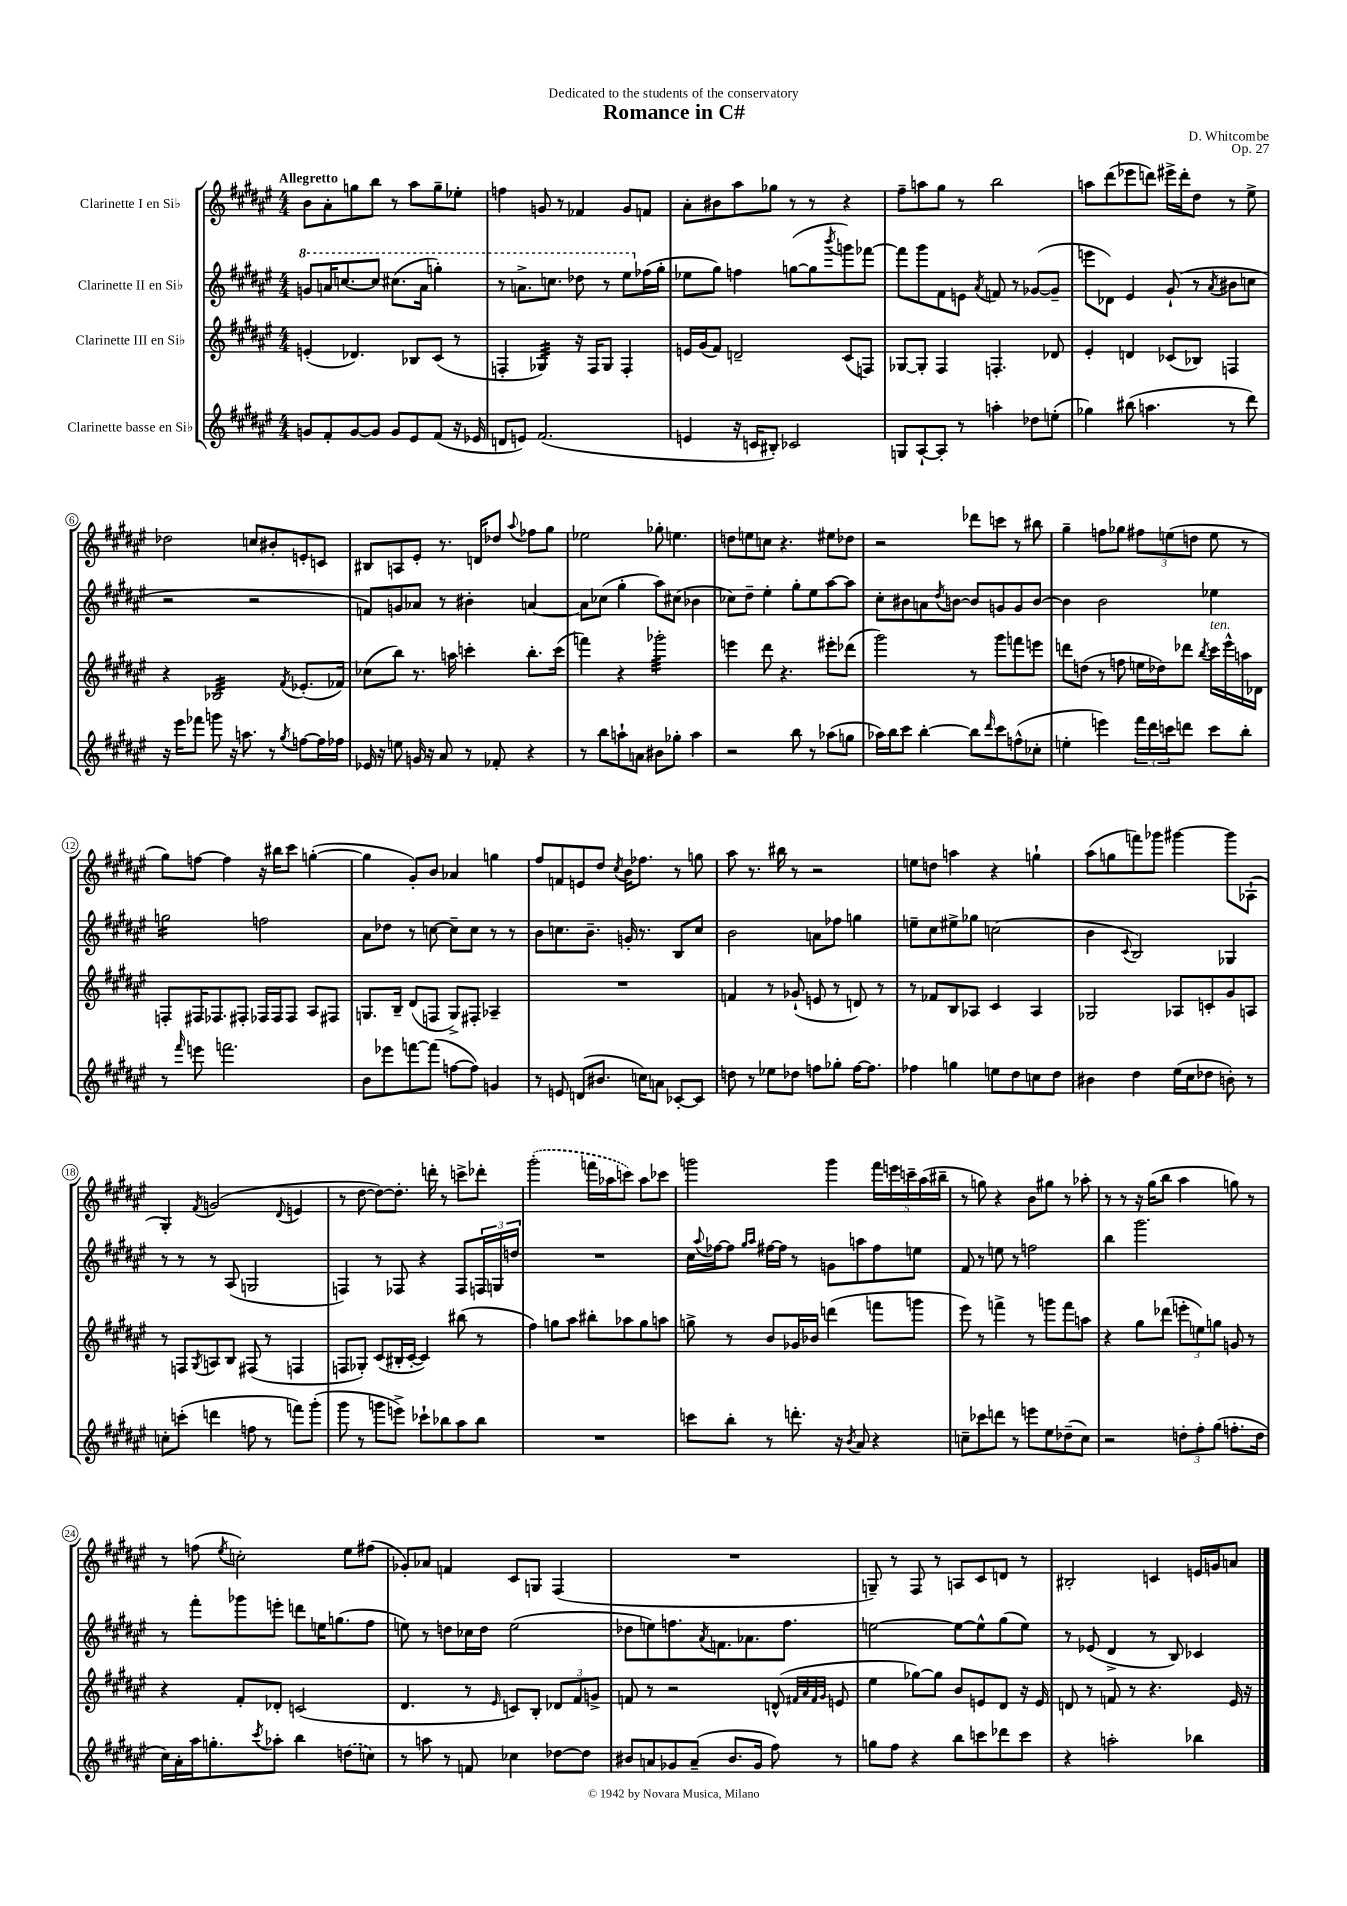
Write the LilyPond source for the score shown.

\header { title = "Romance in C#" composer = "D. Whitcombe" dedication = "Dedicated to the students of the conservatory" opus = "Op. 27" }
<<
\new StaffGroup <<
\new Staff = "s0" \with { instrumentName = "Clarinette I en Sib" } {
    \clef treble \key fis \major \numericTimeSignature \time 4/4 \tempo "Allegretto"
    b'8 ais'8-. g''8 b''8 r8 ais''8 g''8-- ees''8-. |
    f''4 g'8 r8 fes'4 g'8 f'8 |
    ais'8-. bis'8 ais''8 ges''8 r8 r8 r4 |
    fis''8-- a''8 gis''8 r8 b''2 |
    a''8 dis'''8( ees'''8 d'''8) eis'''16-> d'''16-. dis''8 r8 eis''8-> |
    des''2 c''8 bis'8-. e'8-. c'8 |
    bis8 a8 eis'8-. r8. d'16 des''8 \appoggiatura { ais''8 } fes''8 gis''8 |
    ees''2 ges''8-. e''4. |
    d''8 e''8 c''8 r4. eis''8 des''8 |
    r2 des'''8 c'''8 r8 bis''8 |
    gis''4-- f''8 ges''8 \tuplet 3/2 { fis''8 e''8( d''8 } e''8 r8 |
    gis''8) f''8~ f''4 r16 bis''16 cis'''8 g''4~-.( |
    g''4 gis'8-.) b'8 aes'4 g''4 |
    fis''8 f'8 e'8 dis''8 \acciaccatura { cis''8 } b'16 fes''8. r8 g''8 |
    ais''8 r8. bis''16 r8 r2 |
    e''8 d''8 a''4 r4 g''4-! |
    ais''8( g''8 f'''8) ges'''8 gis'''4~ gis'''8 aes8-!( |
    gis4-.) \acciaccatura { fis'8 } g'2( \appoggiatura { dis'8 } e'4 |
    r8 dis''8~ dis''8~) dis''8.-. d'''16-. r8 c'''8-> des'''8-. |
    \once \slurDashed gis'''2-.( f'''16 aes''16 c'''8) aes''8 ces'''8 |
    g'''2 g'''4 \tuplet 5/4 { fis'''16 e'''16 c'''16-- ais''16( bis''16-- } |
    r8 g''8) r4 b'8 gis''8 r8 aes''8-. |
    r8 r8 r16 gis''16( b''8 ais''4 g''8) r8 |
    r8 f''8( \acciaccatura { eis''8 } c''2-.) eis''8 fis''8( |
    ges'8-.) aes'8 f'4 cis'8 g8 fis4( |
    R1 |
    g8--) r8 fis8 r8 a8 cis'8 d'8 r8 |
    bis2-. c'4 e'16 g'16 a'8 \bar "|." |
}
\new Staff = "s1" \with { instrumentName = "Clarinette II en Sib" } {
    \clef treble \key fis \major \numericTimeSignature \time 4/4
    \ottava #1 g''8 a''16 c'''8.~ c'''8 cis'''8.( a''16 g'''4-.) |
    r8 a''8.-> c'''8. des'''8 r8 eis'''8 \ottava #0 fes''16( gis''16-. |
    ees''8 gis''8) f''4 g''8~( g''8 \acciaccatura { b'''8 } g'''8) fes'''8~ |
    fes'''8 gis'''8 fis'8 e'8 \acciaccatura { ais'8 } f'8 r8 ges'8~( ges'8-- |
    e'''8 des'8) eis'4 gis'8-!( r8 \acciaccatura { ais'8 } bis'8 c''8 |
    r2 r2 |
    f'8) g'8 aes'8 r8 bis'4-. a'4~ |
    a'8 ces''8( gis''4-. ais''8) cis''8( bes'4 |
    ces''8) dis''8-- eis''4-. gis''8-. eis''8 ais''8~ ais''8 |
    cis''8-. bis'8 a'8 \acciaccatura { dis''8 } b'8~ b'8 g'8 g'8 b'8~ |
    b'4 b'2 ees''4 |
    g''2:16 f''2 |
    ais'8 des''8 r8 c''8~ c''8-- c''8 r8 r8 |
    b'8 c''8. b'8.-- g'16-. r8. b8 c''8 |
    b'2 a'8 fes''8 g''4 |
    e''8-- cis''8 eis''8-> ges''8 c''2( |
    b'4 \appoggiatura { cis'8 } b2) ges4 |
    r8 r8 r8 ais8( g2 |
    f4) r8 fes8 r4 fes8 \tuplet 3/2 { f16 g16 d''16 } |
    R1 |
    cis''16 \appoggiatura { ais''8 } fes''16~ fes''8 \grace { gis''16 ais''16 } fis''16~ fis''16 r8 g'8 a''8 fis''8 e''8 |
    fis'8 r8 e''8 r8 f''2 |
    b''4 gis'''2. |
    r8 fis'''8-. ges'''8 e'''8-. d'''8 e''16 g''8.( fis''8 |
    e''8) r8 d''8 ces''16 d''16 e''2( |
    des''8 e''8) f''8. \acciaccatura { ais'8 } f'8. aes'8. f''8. |
    e''2~ e''8~ e''8-^ gis''8( e''8) |
    r8 ees'8( dis'4-> r8 b8) ces'4 \bar "|." |
}
\new Staff = "s2" \with { instrumentName = "Clarinette III en Sib" } {
    \clef treble \key fis \major \numericTimeSignature \time 4/4
    e'4-.( des'4.) bes8 cis'8( r8 |
    f4-. ges4:32) r16 f16 ges8 f4-. |
    e'16 gis'16( fis'8) d'2-- cis'8( f8) |
    ges8~ ges8-. fis4 f4.-. des'8 |
    eis'4-. d'4 ces'8( bes8) f4 |
    r4 bes2:32 \acciaccatura { fis'8 } ees'8.-.( fes'16) |
    ces''8( b''8) r8. a''16 c'''4-. b''8.-. c'''16( |
    f'''4) r4 ges'''2:32-. |
    e'''4 dis'''8 r4. eis'''8-. des'''8( |
    gis'''2) r8 gis'''8 f'''8 e'''8 |
    d'''8 d''8( r8 f''8 e''16 des''16) des'''8 \acciaccatura { b''8 } cis'''16^\markup { \italic "ten." } eis'''16-^ a''16 des'16 |
    f8-. fis16 fes8. fis8-. fes16 fes16 fes8 ais8 fis8 |
    g8. b16-- dis'8( f8 g8->) fis8-. aes4-- |
    R1 |
    f'4 r8 ges'8-!( e'8 r8 d'8) r8 |
    r8 fes'8 b8 aes8 cis'4 aes4 |
    ges2 aes8 c'8-. gis'8 a8 |
    r8 f8 \acciaccatura { gis8 } a8 b8 fis8( r8 f4 |
    f8 ges8-.) cis'8( bis16-. cis'16~-. cis'4) bis''8( r8 |
    fis''4) g''8 ais''8 bis''8-. aes''8 g''8 a''8 |
    g''8-> r8 b'8 ges'16 bes'16 d'''4( f'''8 g'''8 |
    eis'''8) r8 f'''4-> r8 g'''8 f'''8 a''8 |
    r4 gis''8 des'''8( \tuplet 3/2 { e'''8-. e''8) g''8 } g'8 r8 |
    r4 fis'8-. des'8-. c'2( |
    dis'4. r8 \grace { eis'16 } c'8) b8-. \tuplet 3/2 { des'8 fis'8 g'8-> } |
    f'8 r8 r2 d'8-^( \grace { fis'32 ais'32 fis'32 gis'32 } e'8 |
    eis''4 ges''8~) ges''8 b'8 e'8 dis'8 r16 e'16 |
    d'8 r8 f'8 r8 r4. eis'16 r16 \bar "|." |
}
\new Staff = "s3" \with { instrumentName = "Clarinette basse en Sib" } {
    \clef treble \key fis \major \numericTimeSignature \time 4/4
    g'8 fis'8-. g'8~ g'8 g'8 eis'8 fis'8( r16 ees'16 |
    d'8 e'8) fis'2.( |
    e'4 r16 c'16 bis8-.) ces'2 |
    g8 ais8~-! ais8-. r8 a''4-. des''8 e''8-.( |
    ges''4) bis''8( a''4. r8 dis'''8) |
    r16 eis'''16 fes'''8 g'''8 r16 a''8. r8 \acciaccatura { gis''8 } f''8~ f''16 fes''16 |
    ees'16 r16 e''8 g'16 r16 ais'8 r8 fes'8-. r4 |
    r8 b''8 a''8-! a'8 bis'8 ges''8-. a''4 |
    r2 b''8 r8 aes''8( g''8 |
    aes''16) b''16 cis'''8 b''4~-. b''8 \grace { dis'''16 } cis'''8 f''8-^( ces''8-. |
    e''4-. e'''4) \tuplet 3/2 { fis'''16 dis'''16 c'''16 } d'''8 c'''8 b''8-. |
    r8 \grace { fis'''16 } e'''8 f'''2. |
    b'8 ees'''8 f'''8~ f'''8( f''8~ f''8) g'4 |
    r8 e'8 d'8( bis'8. c''16) a'8 ces'8~-. ces'8 |
    d''8 r8 ees''8 des''8 f''8 ges''8-. f''16~ f''8. |
    fes''4 g''4 e''8 dis''8 c''8 dis''8 |
    bis'4 dis''4 eis''16( cis''16 des''8 b'8-.) r8 |
    c''8-. c'''8-.( d'''4 f''8 r8 f'''8) gis'''8-.( |
    gis'''8 r8 g'''8 e'''8->) ces'''8-! bes''8 ais''8 bes''8 |
    R1 |
    c'''8 b''8-. r8 d'''8.-. r16 \acciaccatura { b'8 } ais'8 r4 |
    c''8-- ces'''8 d'''8 r8 e'''8 eis''8 des''8--( c''8) |
    r2 \tuplet 3/2 { d''8-. fis''8-. gis''8( } f''8.-. d''16 |
    cis''16) ais'16-. ais''16 g''8.-. \acciaccatura { cis'''8 } aes''8-. b''4 \once \slurDashed d''8( c''8) |
    r8 a''8 r8 f'8 ces''4 des''8~ des''8 |
    bis'8 a'8 ges'8 a'8--( bis'8. ges'16 fis''8) r8 |
    g''8 fis''8 r4 b''8 c'''8 des'''8 c'''8 |
    r4 a''2-. bes''4 \bar "|." |
}
>>
>>
\layout { \context { \Score \override BarNumber.stencil = #(make-stencil-circler 0.1 0.3 ly:text-interface::print) } }
